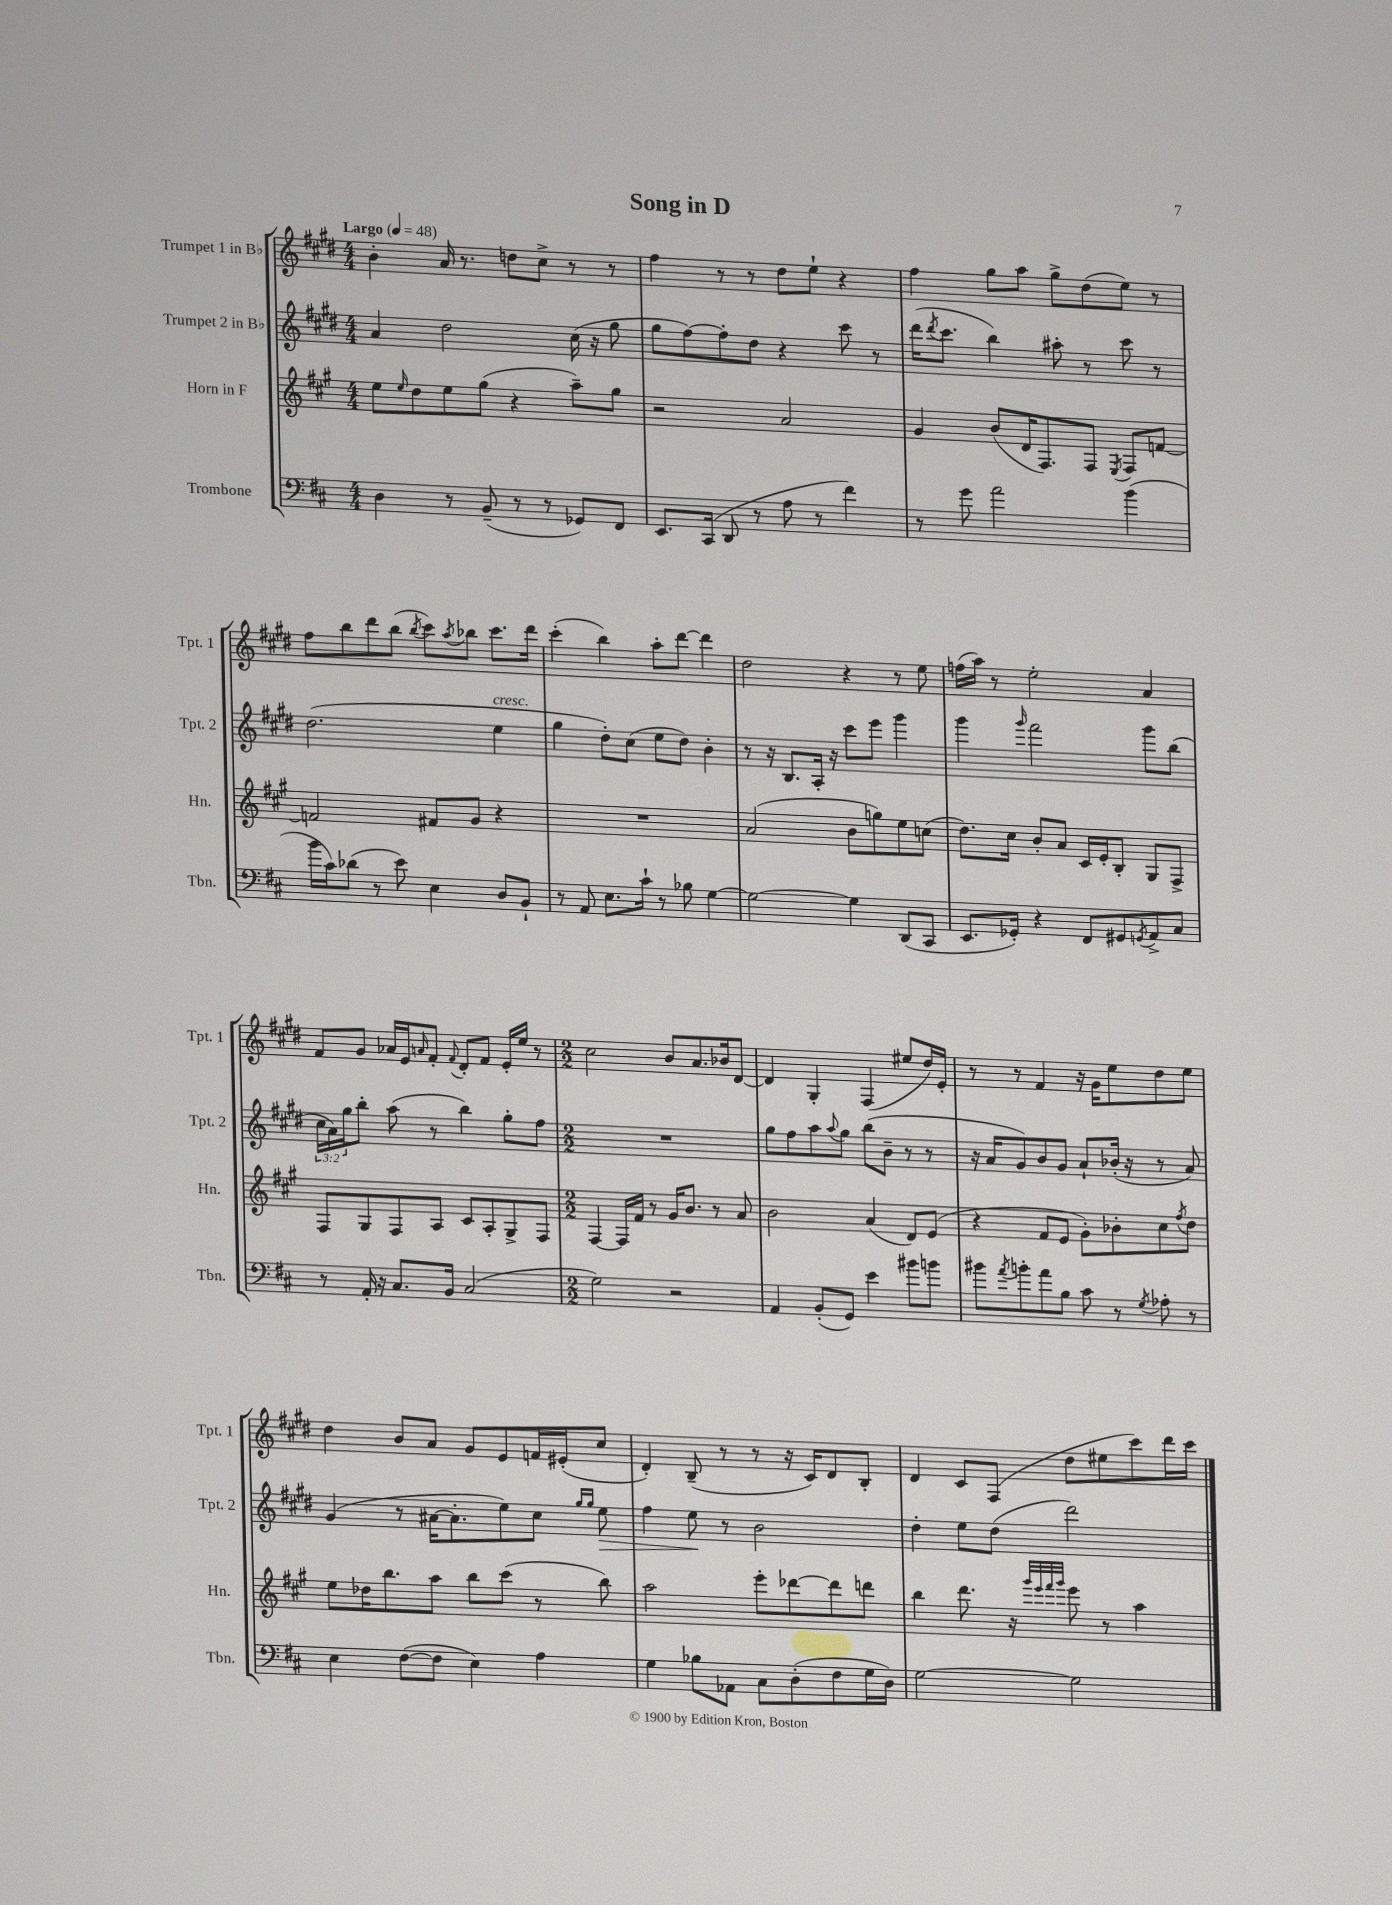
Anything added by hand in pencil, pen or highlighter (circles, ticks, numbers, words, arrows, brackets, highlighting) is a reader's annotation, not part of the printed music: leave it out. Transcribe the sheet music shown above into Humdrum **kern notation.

**kern	**kern	**kern	**kern
*staff4	*staff3	*staff2	*staff1
*clefF4	*clefG2	*clefG2	*clefG2
*k[f#c#]	*k[f#c#g#]	*k[f#c#g#d#]	*k[f#c#g#d#]
*M4/4	*M4/4	*M4/4	*M4/4
*MM48	*MM48	*MM48	*MM48
4D	8ee	4a	4b'
.	16qqee	.	.
.	8dd	.	.
8r	8ee	2dd#	16a
.	.	.	8.r
(8BB~	(8gg#	.	.
8r	4r	.	8dd
8r	.	.	8cc#^
8GG-)	8aa~)	(16cc#	8r
.	.	16r	.
8FF#	8gg#	8gg#	8r
=	=	=	=
8.EE	2r	8gg#	4ff#
.	.	[8ff#)	.
(16CC#	.	.	.
8DD	.	8ff#']	8r
8r	.	8dd#	8r
8A	2a	4r	8dd#
8r	.	.	8ee`
4f#)	.	8ccc#	4r
.	.	8r	.
=	=	=	=
8r	4g#	(16ddd#	4ff#
.	.	8qddd#	.
.	.	8.ccc#	.
8g	.	.	.
2a	(8b	4bb)	8gg#
.	16d	.	8aa
.	8.F#)	.	.
.	.	8aa#'	8gg#^
.	8F#	8r	(8dd#
.	8qE	.	.
(4b	8F#	8ccc#	8ee)
.	[8f	8r	8r
=	=	=	=
16b	2f]	(2.dd#	8ff#
16c#)	.	.	.
(8d-	.	.	8bb
8r	.	.	8ddd#
8e)	.	.	(8bb
.	.	.	8qbb
4E	8f#	.	8ccc#)
.	.	.	8qaa
.	8g#	.	8bb-
8D	4r	4ee	8.ccc#
8BB`	.	.	.
.	.	.	16ddd#
=	=	=	=
8r	1r	4gg#	(4ccc#'
8AA	.	.	.
8.E	.	8dd#')	4bb)
.	.	(8cc#	.
16c#`	.	.	.
8r	.	8ee	8aa'
8B-	.	8dd#)	[8ddd#
[4G	.	4b'	4ddd#]
=	=	=	=
2G_	(2a	8r	2dd#
.	.	16r	.
.	.	8.B	.
.	.	16A'	.
.	.	16r	.
4G]	8b	8ccc#	4r
.	8gg)	8eee	.
(8DD	8ee	4ggg#	8r
8CC#	(8cc	.	8ee
=	=	=	=
8.EE	8.dd)	4ggg#	(16ff
.	.	.	16aa)
.	.	.	8r
16GG-')	16cc#	.	.
.	.	16qqggg#	.
4r	8b'	2fff#	2ee'
.	8a	.	.
8FF#	16c#	.	.
.	16e'	.	.
8GG#	8B'	.	.
8qGG	.	.	.
8AA^	8G#	8ggg#	4a
8C#	8F#^	(8bb	.
=	=	=	=
8r	8F#	24cc#	8f#
.	.	24a)	.
.	.	24gg#	.
16AA'	8G#	8bb'	8g#
16r	.	.	.
8.C#	8F#	(8aa	16a-
.	.	.	16e
.	.	.	16qqa
.	8A	8r	8f#'
16BB	.	.	.
.	.	.	8qqf#
(2C#	8c#	4bb)	8d#'
.	8A'	.	8f#
.	8G#^	8gg#'	16e'
.	.	.	16ee
.	8F#	8ff#	8r
=	=	=	=
*M2/2	*M2/2	*M2/2	*M2/2
2G)	[4F#	1r	2cc#
.	16F#]	.	.
.	16f#	.	.
.	8r	.	.
2r	16g#	.	8b
.	8.b	.	.
.	.	.	8.a
.	8r	.	.
.	.	.	16b-
.	8a	.	[8d#
=	=	=	=
4AA	2b	8gg#	4d#]
.	.	8ff#	.
(8BB'	.	8aa	4G#'
.	.	8qqaa	.
8GG)	.	8gg#	.
4e	(4a	(8bb	(4F#
.	.	8b~	.
8b#	8d)	8r	8ee#
8b	(8e	8r	16dd#)
.	.	.	16e'
=	=	=	=
8b#	4r	16r	8r
.	.	16a	.
8qa	.	.	.
8b'	.	8g#)	8r
8a	8f#	8b	4f#
8B	8e	8g#	.
8c#	8g#')	8a`	16r
.	.	.	16g#
8r	8b-'	(16b-'	8ee
.	.	16r	.
8qG	.	.	.
8A-'	8cc#	8r	8dd#
.	8qff#	.	.
8r	8dd	8a)	8ee
=	=	=	=
4E	8ee	(4g#	4dd#
.	16dd-	.	.
.	8.bb	.	.
([8F#	.	8r	8b
8F#]	8aa	[16a#	8a
.	.	8.a#']	.
4E)	8bb	.	8g#
.	(8ccc#	8ee)	8e
4A	8r	8cc#	16f
.	.	.	(16e#'
.	.	16qqgg#	.
.	.	16qqgg#	.
.	8bb)	8ee	8cc#
=	=	=	=
4G	2aa	4ff#	4d#')
8B-	.	8ee	(8B~
8AA-	.	8r	8r
8C#	8eee'	2b	8r
(8D'	[8ddd-	.	16r
.	.	.	16c#)
8F#	8ddd-]	.	8d#
16G	8ddd	.	8B'
16D)	.	.	.
=	=	=	=
[2G	4bb	4dd#'	4d#
.	8.ddd	8ee	8c#
.	.	(8dd#	(8F#
.	16r	.	.
.	32qqggg#	.	.
.	32qqeee	.	.
.	32qqfff#	.	.
.	32qqggg#	.	.
2G]	8eee	2ddd#)	8dd#
.	8r	.	8ee#
.	4aa	.	8ccc#)
.	.	.	16ddd#
.	.	.	16ccc#
==	==	==	==
*-	*-	*-	*-
